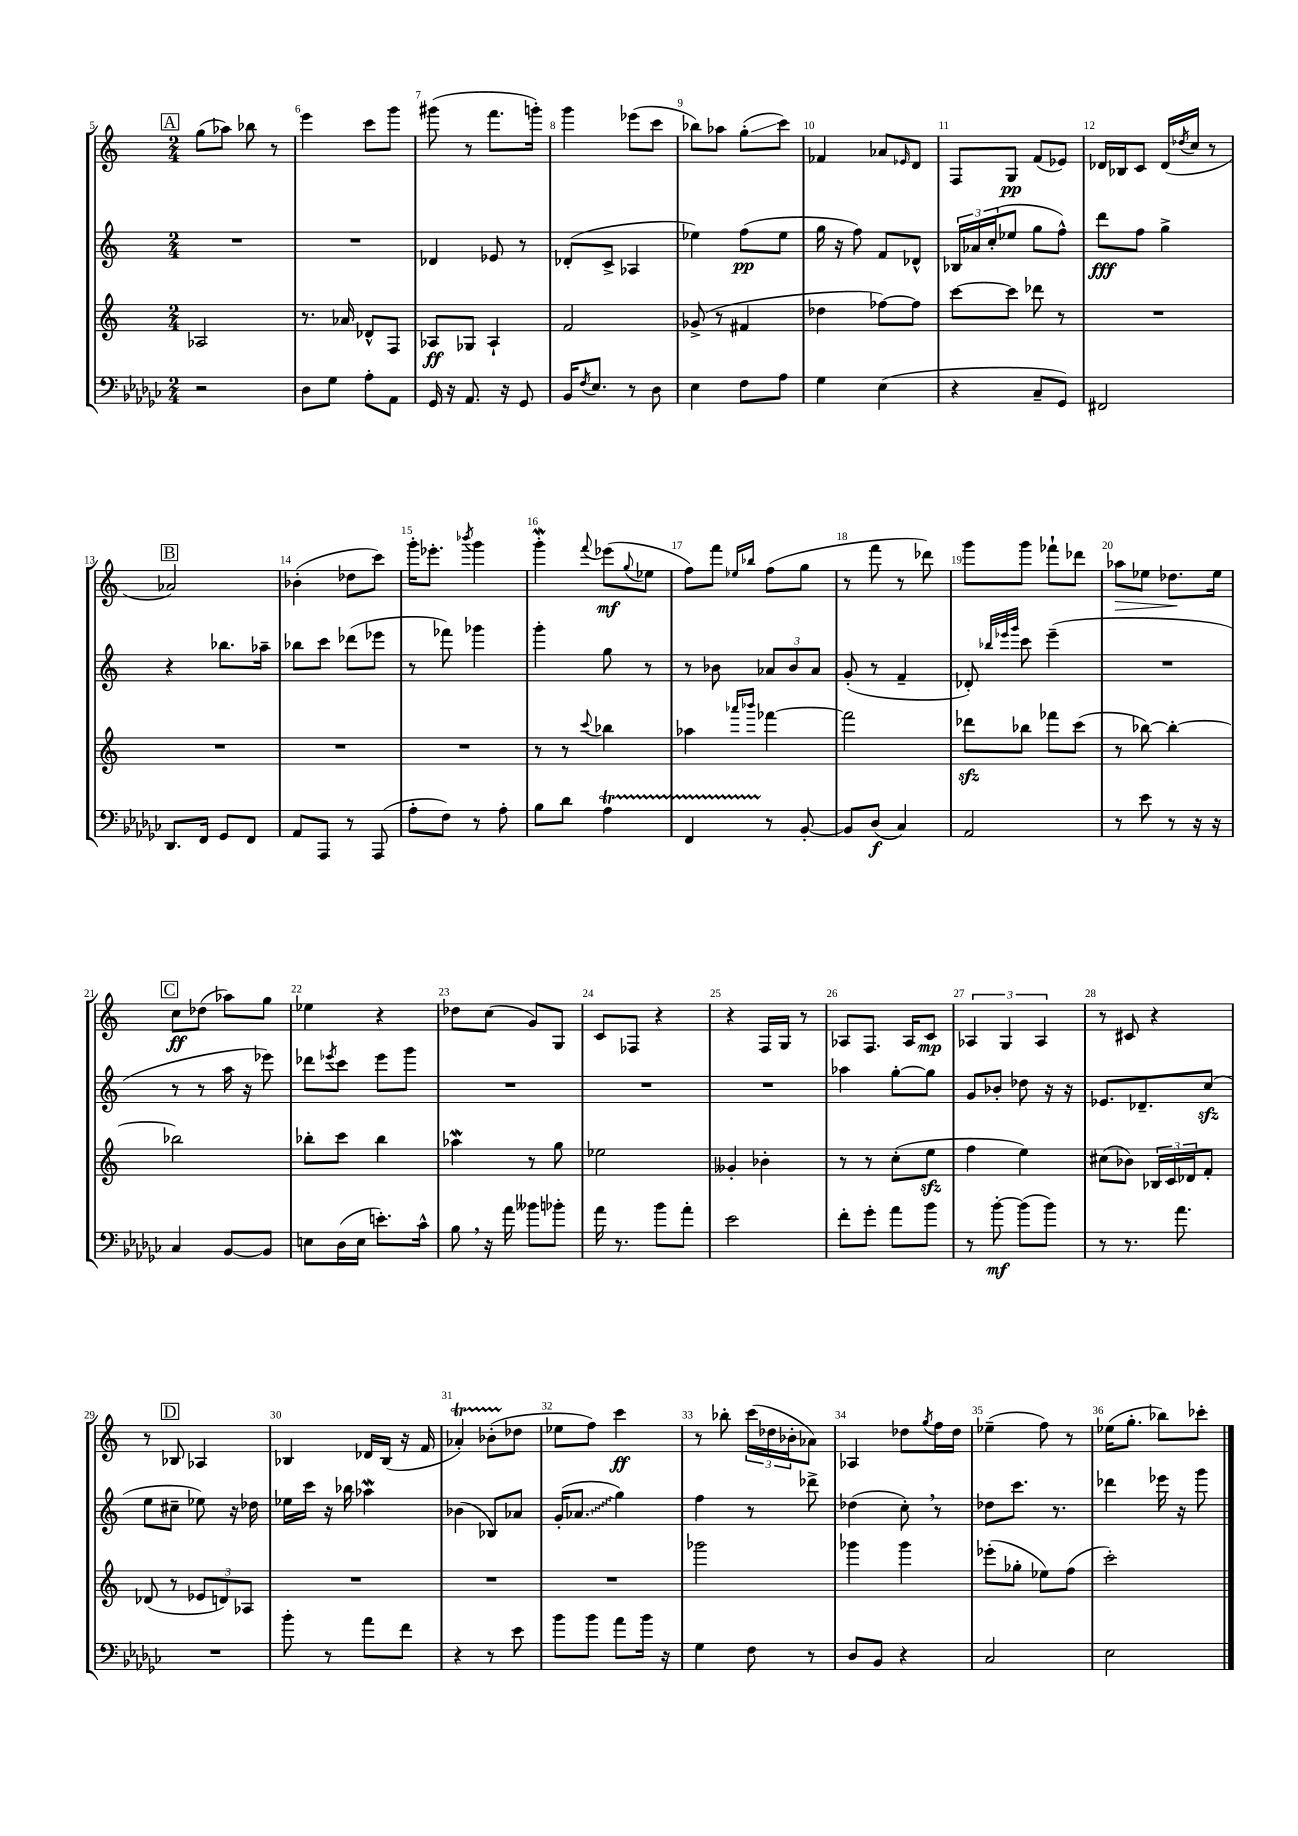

**kern	**kern	**kern	**kern
*staff4	*staff3	*staff2	*staff1
*clefF4	*clefG2	*clefG2	*clefG2
*k[b-e-a-d-g-c-]	*k[]	*k[]	*k[]
*M2/4	*M2/4	*M2/4	*M2/4
2r	2A-	2r	(8gg
.	.	.	8aa-)
.	.	.	8bb-
.	.	.	8r
=	=	=	=
8D-	8.r	2r	4eee
8G-	.	.	.
.	16a-	.	.
8A-'	8d-^^	.	8ccc
8AA-	8F	.	8ggg
=	=	=	=
16GG-	8A-	4d-	(8ggg#
16r	.	.	.
8.AA-	8G-	.	8r
.	4A-`	8e-	8.fff
16r	.	.	.
8GG-	.	8r	.
.	.	.	16ggg')
=	=	=	=
16BB-	2f	(8d-'	4ggg
8qF	.	.	.
8.E-	.	.	.
.	.	8c^	.
8r	.	4A-	(8eee-
8D-	.	.	8ccc
=	=	=	=
4E-	(8g-^	4ee-)	8bb-)
.	8r	.	8aa-
8F	4f#	(8ff	(8gg'
8A-	.	8ee-	8ccc)
=	=	=	=
4G-	4dd-	16gg	4f-
.	.	16r	.
.	.	8ff)	.
(4E-	[8ff-)	8f	8a-
.	.	.	16qqe-
.	8ff-]	8d-^^	8d
=	=	=	=
4r	[8ccc	24B-	8F
.	.	24a-	.
.	.	(24cc'	.
.	8ccc]	8ee-	8G
8C-~	8ddd-	8gg	(8f
8GG-)	8r	8ff^^)	8e-)
=	=	=	=
2FF#	2r	8ddd	16d-
.	.	.	16B-
.	.	8ff	8c
.	.	4gg^	(16d-
.	.	.	8qdd-
.	.	.	16cc
.	.	.	8r
=	=	=	=
8.DD-	2r	4r	2a-)
16FF	.	.	.
8GG-	.	8.bb-	.
8FF	.	.	.
.	.	16aa-~	.
=	=	=	=
8AA-	2r	8bb-	(4b-'
8AAA-	.	8ccc	.
8r	.	(8ddd-	8dd-
(8AAA-	.	8eee-	8ccc)
=	=	=	=
8A-'	2r	8r	16ggg'
.	.	.	8.eee-'
8F)	.	8fff-)	.
.	.	.	8qbbb-
8r	.	4ggg-	4ggg
8A-'	.	.	.
=	=	=	=
8B-	8r	4ggg'	4ggg'
8d-	8r	.	.
.	8qqccc	.	8qqfff
4A-	4bb-	8gg	(8eee-
.	.	.	8qqgg
.	.	8r	8ee-
=	=	=	=
4FF	4aa-	8r	8ff)
.	.	8b-	8fff
.	16qqaaa-	.	16qqee-
.	16qqbbb-	.	16qqbb-
8r	[4fff-	12a-	(8ff
.	.	12b-	.
[8BB-'	.	.	8gg
.	.	12a-	.
=	=	=	=
8BB-]	2fff-]	(8g'	8r
(8D-	.	8r	8fff
4C-)	.	4f~	8r
.	.	.	8ddd-)
=	=	=	=
2AA-	8ddd-	8d-')	8ggg
.	.	32qqbb-	.
.	.	32qqeee-	.
.	.	32qqggg	.
.	8bb-	8ccc	8ggg
.	8fff-	(4eee-~	8fff-`
.	(8ccc	.	8ddd-
=	=	=	=
8r	8r	2r	8aa-
8e-	[8bb-)	.	8ee-
8r	4bb-'_	.	8.dd-
16r	.	.	.
16r	.	.	16ee-
=	=	=	=
4C-	2bb-]	8r	8cc
.	.	8r	(8dd-
[8BB-	.	16aa	8aa-)
.	.	16r	.
8BB-]	.	8eee-)	8gg
=	=	=	=
8E	8bb-'	8ddd-	4ee-
.	.	8qeee-	.
(16D-	8ccc	8ccc	.
16E	.	.	.
8.e')	4bb-	8eee-	4r
.	.	8ggg	.
16c-^^	.	.	.
=	=	=	=
8B-	4aa-	2r	8dd-
16r	.	.	(8cc
16a-	.	.	.
8b--	8r	.	8g)
8b-'	8gg	.	8G
=	=	=	=
16a-	2ee-	2r	8c
8.r	.	.	.
.	.	.	8F-
8b-	.	.	4r
8a-'	.	.	.
=	=	=	=
2e-	4g--'	2r	4r
.	4b-'	.	16F
.	.	.	16G
.	.	.	8r
=	=	=	=
8f'	8r	4aa-	8A-
8g-'	8r	.	8.F
8a-	(8cc'	[8gg'	.
.	.	.	16A-
8b-	8ee	8gg]	8c
=	=	=	=
8r	4ff	8g	6A-
[8b-'	.	8b-'	.
.	.	.	6G
(8b-]	4ee)	8dd-	.
.	.	.	6A-
8b-)	.	16r	.
.	.	16r	.
=	=	=	=
8r	(8cc#	8.e-	8r
8.r	8b-)	.	8c#
.	.	8.d-~	.
.	24B-	.	4r
.	24c	.	.
8.a-	.	.	.
.	24d-	.	.
.	8f'	(8cc	.
=	=	=	=
2r	(8d-	8ee	8r
.	8r	8cc#~	8B-
.	12e-	8ee-)	4A-
.	12d)	.	.
.	.	16r	.
.	12A-	.	.
.	.	16dd-	.
=	=	=	=
8b-'	2r	16ee-	4B-
.	.	16ccc	.
8r	.	16r	.
.	.	16bb-	.
8a-	.	4aa-	16d-
.	.	.	(16B-
8f	.	.	16r
.	.	.	16f
=	=	=	=
4r	2r	(4b-	4a-')
8r	.	8B-)	(8b-'
8e-	.	8a-	8dd-
=	=	=	=
8b-	2r	(16g'	8ee-
.	.	8.a-	.
8b-	.	.	8ff)
8a-	.	4gg)	4ccc
16b-	.	.	.
16r	.	.	.
=	=	=	=
4G-	2ggg-	4ff	8r
.	.	.	8bb-'
8F	.	8r	(24ccc
.	.	.	24dd-
.	.	.	24b-'
8r	.	8ddd-^	8a-)
=	=	=	=
8D-	4ggg-	(4dd-	4A-
8BB-	.	.	.
4r	4ggg-	8cc')	8dd-
.	.	.	8qgg
.	.	8r	16ff
.	.	.	16dd-
=	=	=	=
2C-	(8eee-'	8dd-	(4ee-~
.	8gg-'	8.ccc	.
.	8ee-)	.	8ff)
.	.	8.r	.
.	(8ff	.	8r
=	=	=	=
2E-	2ccc')	4ddd-	(16ee-
.	.	.	8.gg'
.	.	16eee-	8bb-)
.	.	16r	.
.	.	8ggg	8ccc-'
==	==	==	==
*-	*-	*-	*-
